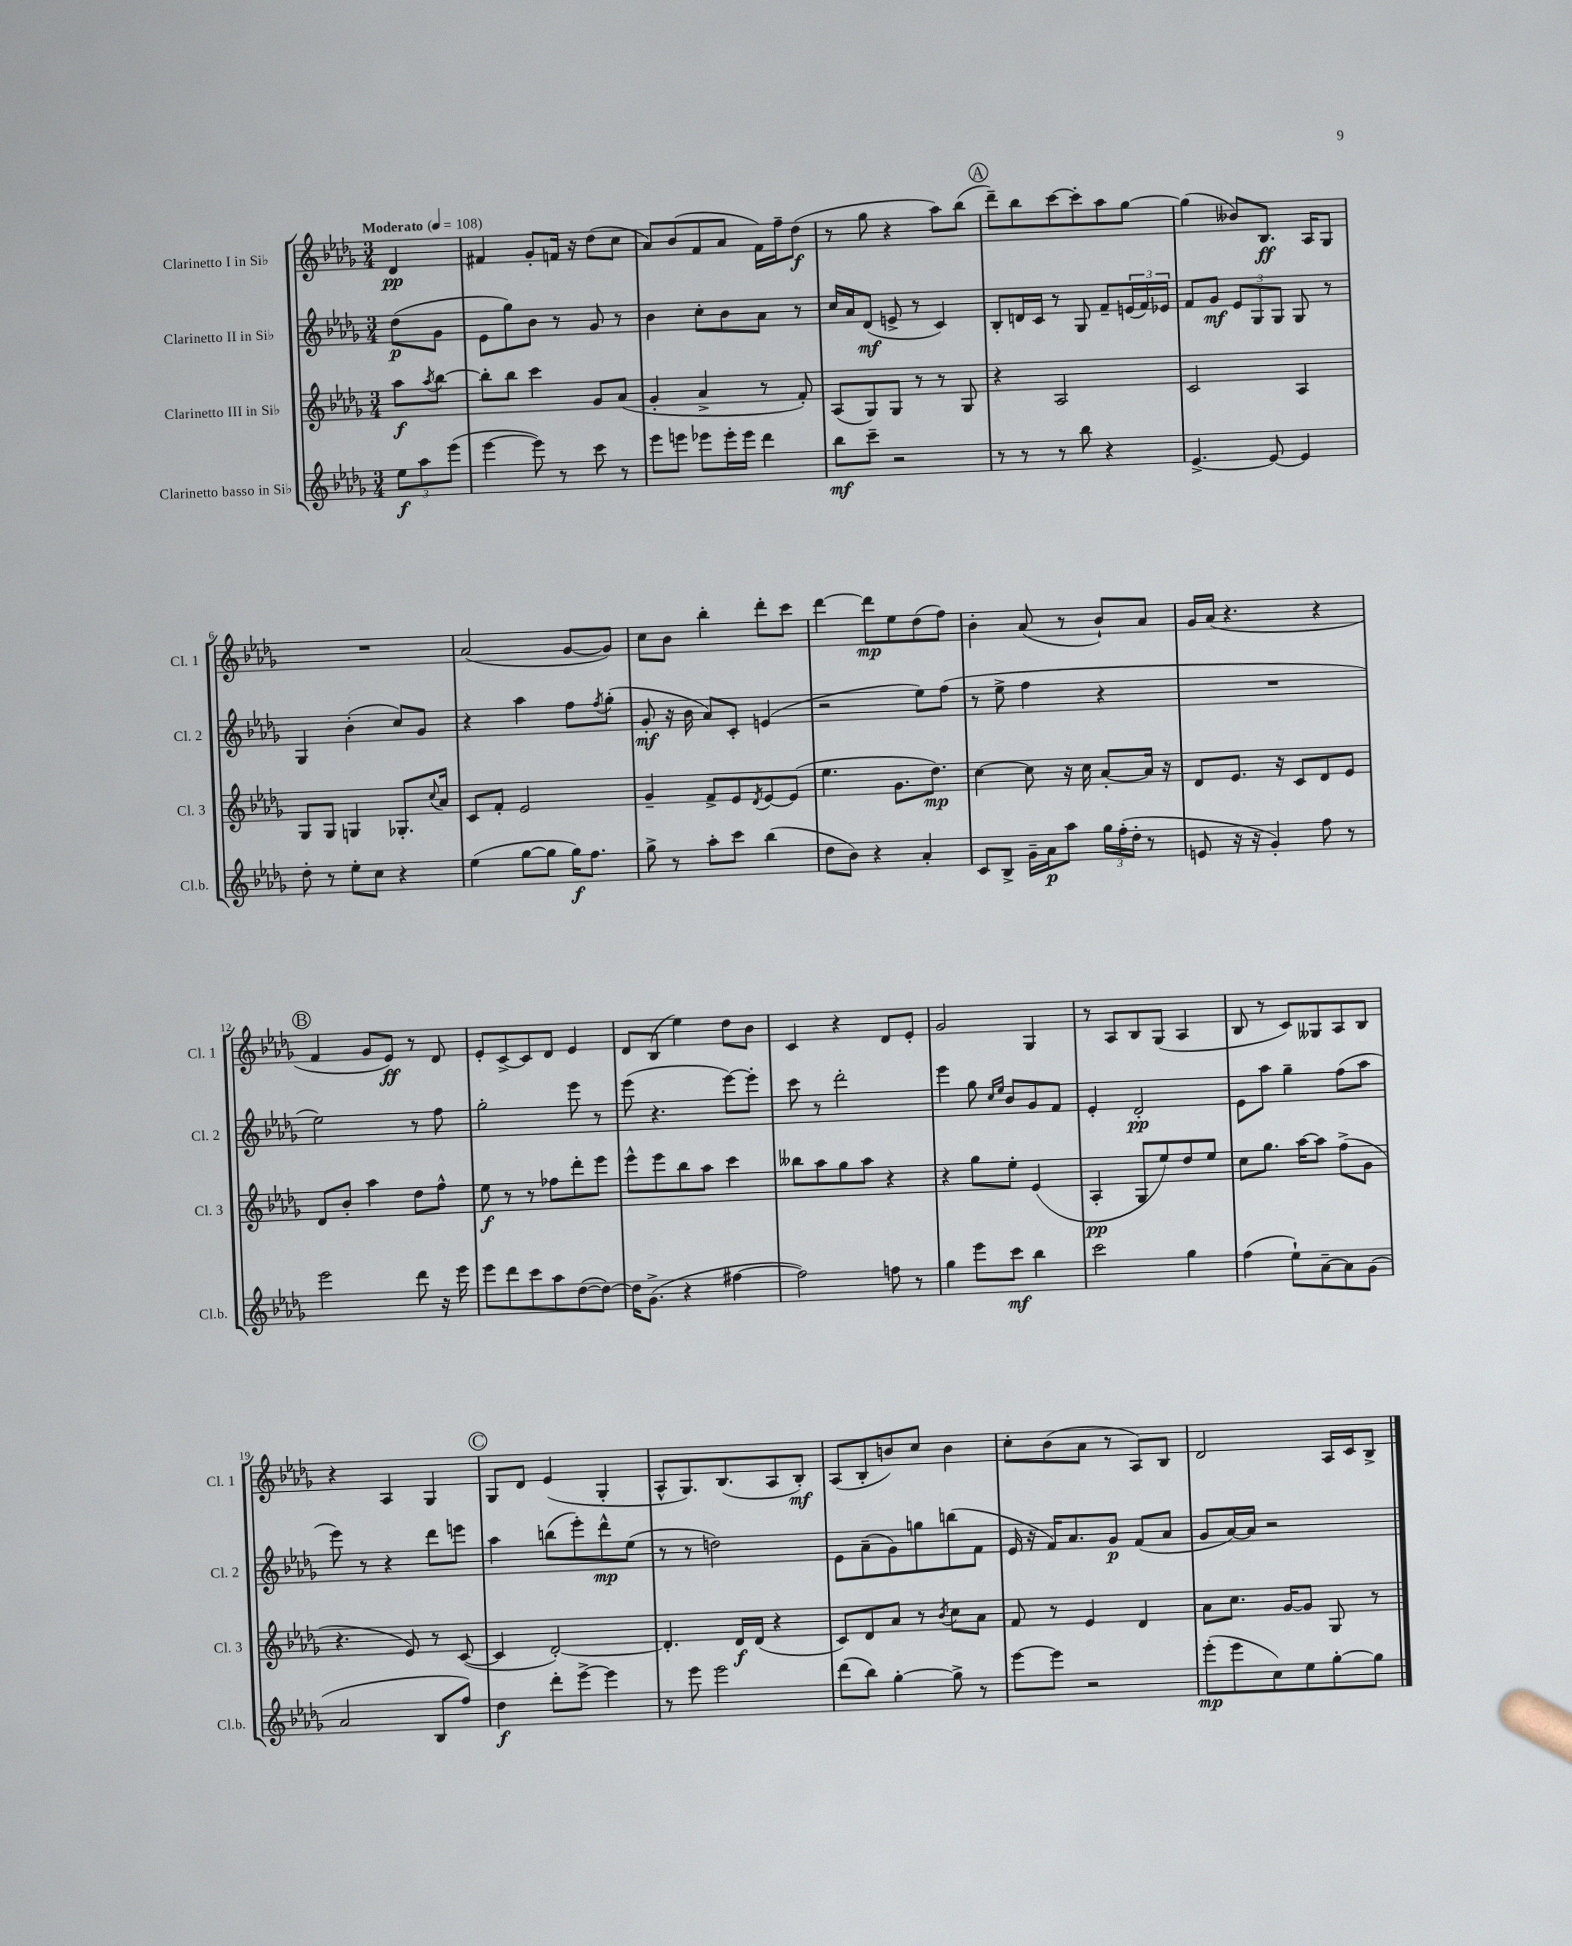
<<
\new StaffGroup <<
\new Staff = "s0" \with { instrumentName = "Clarinetto I in Sib" shortInstrumentName = "Cl. 1" } {
    \clef treble \key des \major \numericTimeSignature \time 3/4 \partial 4 \tempo "Moderato" 4 = 108
    des'4\pp |
    fis'4 ges'8-. f'16 r16 des''8( c''8 |
    aes'8) bes'8( f'8 aes'8 f'16) f''16-- des''8\f( |
    r8 ges''8 r4 aes''8) bes''8( |
    \mark \markup { \circle "A" } des'''8--) bes''8 c'''8~ c'''8-. aes''8 ges''8~ |
    ges''4( beses'8) bes8.\ff aes16 ges8 |
    R2. |
    aes'2( ges'8~ ges'8) |
    c''8 bes'8 bes''4-. des'''8-. c'''8 |
    des'''4~ des'''8\mp ees''8 des''8( f''8) |
    bes'4-. aes'8( r8 bes'8-!) aes'8 |
    ges'16 aes'16( r4. r4 |
    \mark \markup { \circle "B" } f'4 ges'8 ees'8\ff) r8 des'8 |
    ees'8-. c'8~-> c'8 des'8 ees'4 |
    des'8 bes8( ees''4) des''8 bes'8 |
    c'4 r4 des'8 ees'8-. |
    ges'2 ges4 |
    r8 aes8 bes8 ges8( aes4 |
    bes8 r8 c'8) geses8 aes8 bes8 |
    r4 aes4 ges4 |
    \mark \markup { \circle "C" } ges8 des'8 ees'4( ges4-. |
    aes8-^ ges8.) bes8.( aes8 bes8-.\mf) |
    aes8( bes8-. b'8) c''8 b'4 |
    c''8-. bes'8( aes'8 r8 aes8) bes8 |
    des'2 aes16 c'16 bes8-> \bar "|." |
}
\new Staff = "s1" \with { instrumentName = "Clarinetto II in Sib" shortInstrumentName = "Cl. 2" } {
    \clef treble \key des \major \numericTimeSignature \time 3/4 \partial 4
    des''8\p( ges'8 |
    ees'8 ges''8) bes'8 r8 ges'8 r8 |
    bes'4 c''8-. bes'8 aes'8 r8 |
    c''16 aes'16 des'8\mf( e'8-> r8 c'4) |
    \mark \markup { \circle "A" } bes8-. d'16 c'16 r8 ges8 f'8-- \tuplet 3/2 { e'16( f'16) ees'16 } |
    f'8 ges'8\mf \tuplet 3/2 { ees'8 ges8 ges8 } ges8 r8 |
    ges4 bes'4-.( c''8) ges'8 |
    r4 aes''4 f''8 \acciaccatura { f''8 } ges''8-.( |
    ges'8-.\mf r16 bes'16 aes'8) c'8-. e'4( |
    r2 ees''8) f''8( |
    r8 ees''8-> f''4 r4 |
    R2. |
    \mark \markup { \circle "B" } ees''2) r8 f''8 |
    ges''2-. ees'''8 r8 |
    ees'''8( r4. ees'''8~) ees'''8-. |
    c'''8 r8 des'''2-. |
    ees'''4 ges''8 \grace { c''16 ees''16 } bes'8 ges'8 f'8 |
    ees'4-. des'2-.\pp |
    ees'8 aes''8 ges''4-- f''8( aes''8 |
    ees'''8) r8 r4 des'''8 e'''8 |
    \mark \markup { \circle "C" } aes''4 b''8( ees'''8-.) des'''8-^\mp ees''8( |
    r8 r8 d''2) |
    ees'8 aes'8--( ges'8) g''8 b''8( f'8 |
    ees'16 r16 f'16) aes'8. ges'8\p f'8( aes'8 |
    ges'8 aes'16~) aes'16 r2 \bar "|." |
}
\new Staff = "s2" \with { instrumentName = "Clarinetto III in Sib" shortInstrumentName = "Cl. 3" } {
    \clef treble \key des \major \numericTimeSignature \time 3/4 \partial 4
    aes''8\f \acciaccatura { aes''8 } bes''8~ |
    bes''8-. bes''8 c'''4 ges'8 aes'8( |
    ges'4-. aes'4-> r8 f'8-.) |
    aes8( ges8) ges8 r8 r8 ges8 |
    \mark \markup { \circle "A" } r4 aes2 |
    c'2 aes4 |
    ges8 ges8 g4 ges8.-. \appoggiatura { c''8 } aes'16 |
    c'8 f'8-. ees'2 |
    ges'4-- f'8-> ees'8 \acciaccatura { des'8 } ees'8~ ees'8( |
    ees''4. ges'8. des''8.\mp) |
    c''4~ c''8 r16 c''16 aes'8~-. aes'16 r16 |
    des'8 ees'8. r16 c'8 des'8 ees'8 |
    \mark \markup { \circle "B" } des'8 bes'8-. aes''4 des''8 f''8-^ |
    ees''8\f r8 r8 fes''8 des'''8-. ees'''8 |
    ees'''8-^ ees'''8 bes''8 aes''8 c'''4 |
    beses''8 aes''8 ges''8 aes''8 r4 |
    r4 ges''8 ees''8-. ees'4( |
    aes4-.\pp ges8 ees''8) des''8 ees''8 |
    c''8 ges''8. aes''16~ aes''8 f''8->( ges'8 |
    r4. ees'8) r8 c'8~( |
    \mark \markup { \circle "C" } c'4 des'2~-.) |
    des'4.-. des'16\f des'16( r4 |
    c'8) des'8 aes'8 r8 \acciaccatura { bes'8 } c''8 aes'8 |
    f'8 r8 ees'4 des'4 |
    aes'8 c''8. ges'16~ ges'8 ges8 r8 \bar "|." |
}
\new Staff = "s3" \with { instrumentName = "Clarinetto basso in Sib" shortInstrumentName = "Cl.b." } {
    \clef treble \key des \major \numericTimeSignature \time 3/4 \partial 4
    \tuplet 3/2 { ees''8\f aes''8 ees'''8( } |
    ees'''4~ ees'''8) r8 c'''8 r8 |
    ees'''8 e'''8 ees'''8 ees'''16-. ees'''16 des'''4 |
    bes''8\mf c'''8-- r2 |
    \mark \markup { \circle "A" } r8 r8 r8 bes''8 r4 |
    ees'4.~-> ees'8~ ees'4 |
    des''8-. r8 ees''8-. c''8 r4 |
    ees''4( ges''8~ ges''8 ges''16\f) f''8. |
    ges''8-> r8 aes''8-. c'''8 bes''4( |
    des''8 bes'8) r4 aes'4-. |
    c'8 bes8-> ges'16-- aes'16\p aes''8 \tuplet 3/2 { ges''16 f''16-.( des''16-. } r8 |
    e'8 r16 r16 ges'4-.) f''8 r8 |
    \mark \markup { \circle "B" } ees'''2 des'''8 r16 ees'''16 |
    ees'''8 des'''8 c'''8 aes''8 des''8~( des''8~) |
    des''16 ges'8.->( r4 fis''4~ |
    fis''2) f''8 r8 |
    ges''4 ees'''8 c'''8\mf bes''4 |
    c'''2 ges''4 |
    f''4( ees''8-!) aes'8~-- aes'8 ges'8( |
    aes'2 bes8 f''8) |
    \mark \markup { \circle "C" } des''4\f des'''8-. ees'''8~-> ees'''4 |
    r8 ees'''8 ees'''2 |
    des'''8( bes''8) ges''4~-. ges''8-> r8 |
    ees'''8~ ees'''8 r2 |
    ees'''8-.\mp( ees'''8 c''8) ees''8 ges''8~-. ges''8 \bar "|." |
}
>>
>>
